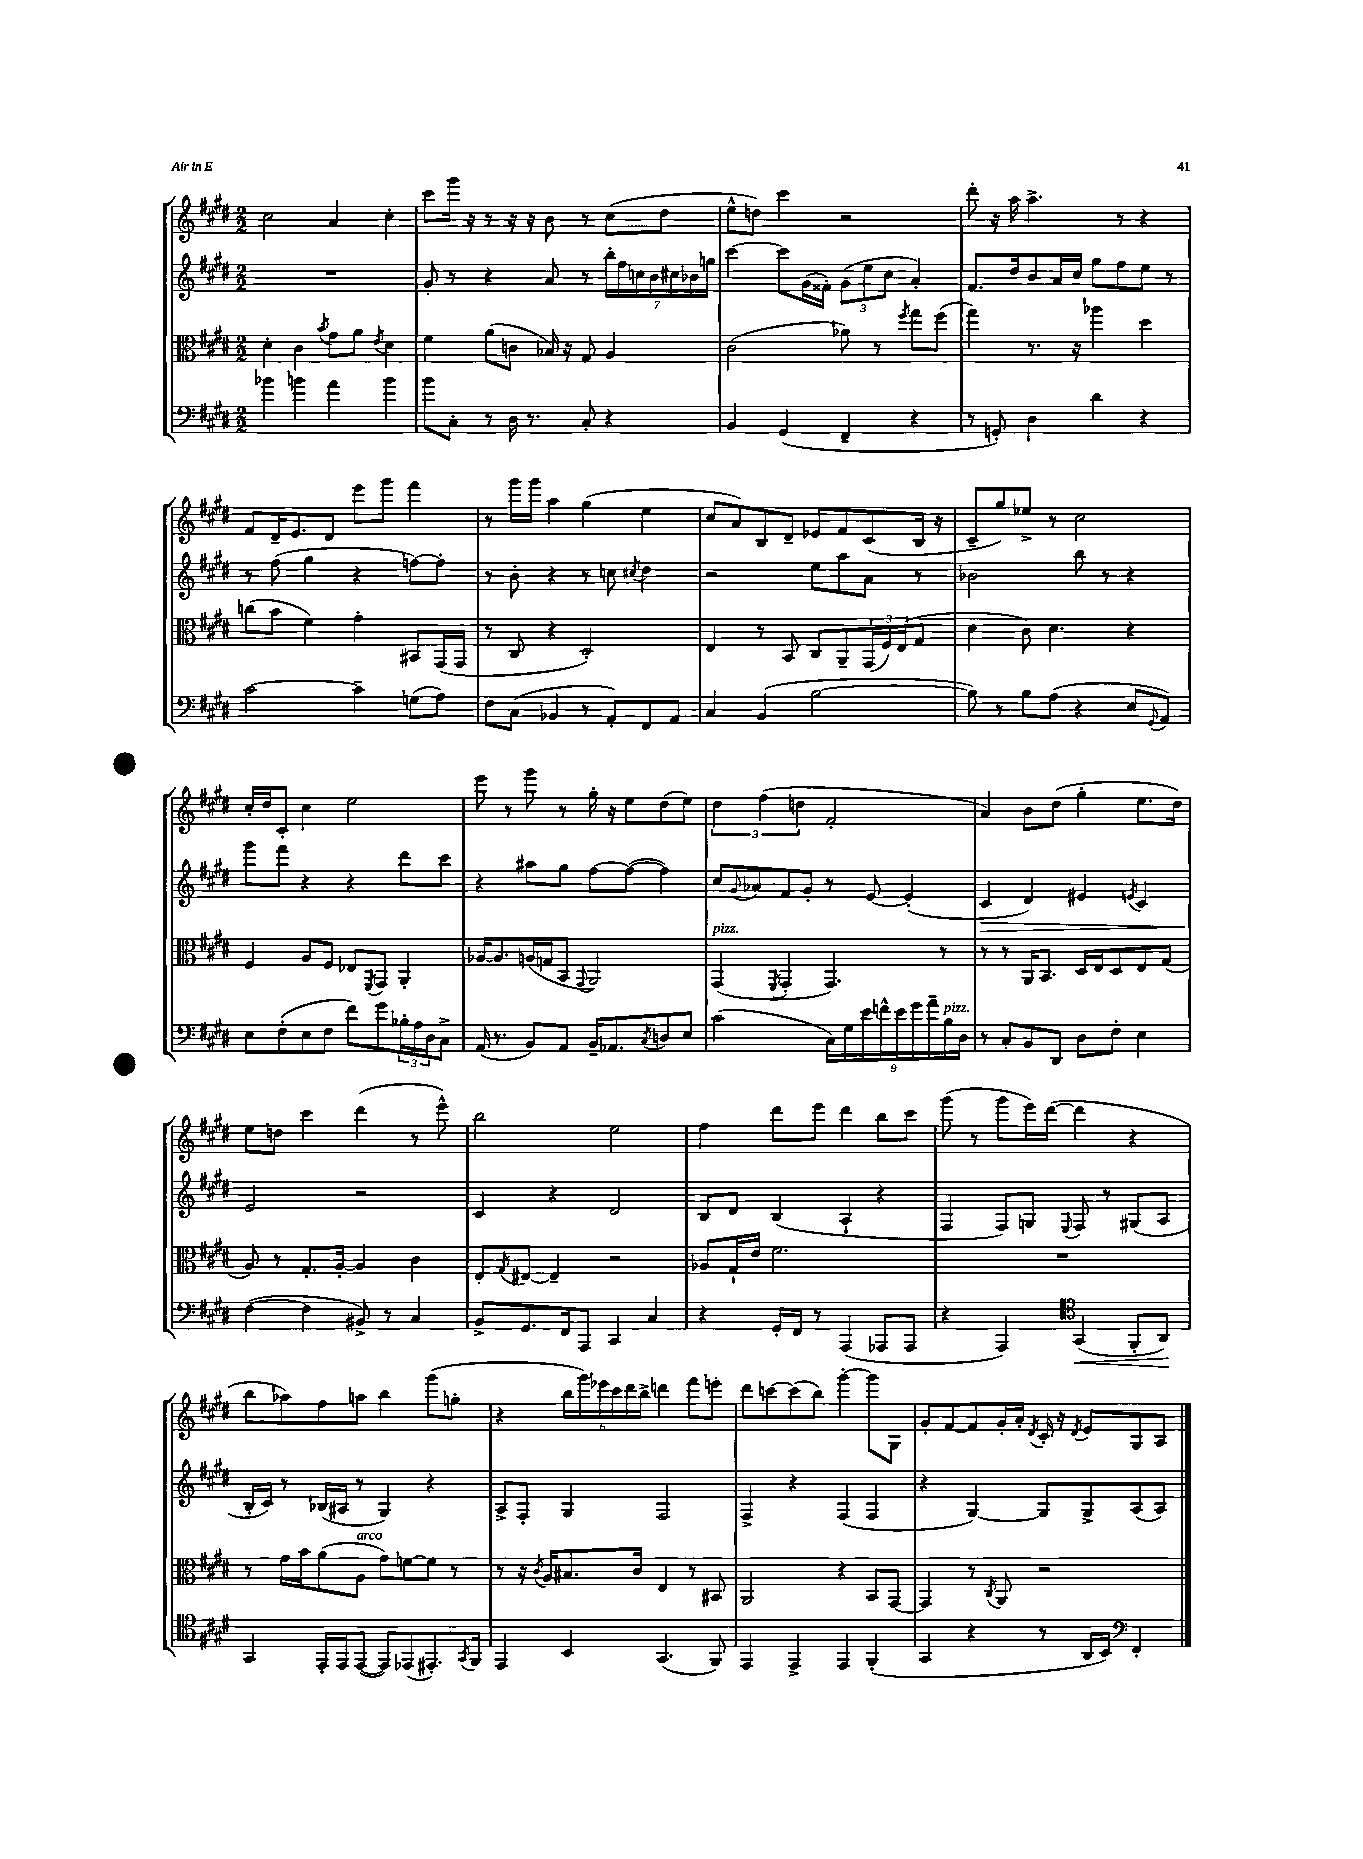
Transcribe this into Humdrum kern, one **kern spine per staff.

**kern	**dynam	**kern	**kern	**dynam	**kern
*part4	*part4	*part3	*part2	*part2	*part1
*staff4	*staff4	*staff3	*staff2	*staff2	*staff1
*clefF4	*	*clefC3	*clefG2	*	*clefG2
*k[f#c#g#d#]	*	*k[f#c#g#d#]	*k[f#c#g#d#]	*	*k[f#c#g#d#]
*M2/2	*	*M2/2	*M2/2	*	*M2/2
=2	=2	=2	=2	=2	=2
4b-X\	.	4d#'\	1r	.	2cc#\
4bn\	.	4c#\	.	.	.
.	.	8qb/	.	.	.
4a\	.	8g#\L	.	.	4a/
.	.	8a\J	.	.	.
.	.	8qe/	.	.	.
4b\	.	4d#\	.	.	4cc#'\
=3	=3	=3	=3	=3	=3
8b\L	.	4f#\	8g#'/	.	8ccc#\L
8C#'\J	.	.	8r	.	16ggg#\Jk
.	.	.	.	.	16r
8r	.	(8a\L	4r	.	8r
16D#\	.	8cn\J	.	.	16r
8.r	.	.	.	.	16r
.	.	16B-X/)	8a/	.	8b\
.	.	16r	.	.	.
8C#'/	.	8G#/	8r	.	8r
4r	.	4A/	28bb'\LL	.	(8cc#\L
.	.	.	28ff#\	.	.
.	.	.	28ccn\	.	.
.	.	.	28b\	.	.
.	.	.	.	.	8dd#\J
.	.	.	28cc#X\	.	.
.	.	.	28b-X\	.	.
.	.	.	28ggn\JJ	.	.
=4	=4	=4	=4	=4	=4
4BB/	.	(2c#\	[4ccc#\	.	8ee^^\L
.	.	.	.	.	8ddn\J)
(4GG#/	.	.	8ccc#\L]	.	4ccc#\
.	.	.	(16g#\L	.	.
.	.	.	16f##X'\JJ)	.	.
4FF#~/	.	8a-X\)	(12g#\L	.	2r
.	.	.	12ee\	.	.
.	.	8r	.	.	.
.	.	.	12cc#\J	.	.
.	.	8qff#/	.	.	.
4r	.	8gg#\L	4a'/)	.	.
.	.	(8ff#\J	.	.	.
=5	=5	=5	=5	=5	=5
8r	.	4gg#\)	8.f#/L	.	8ddd#'\
8GGn'/)	.	.	.	.	16r
.	.	.	16dd#/k	.	16aa\
4D#\	.	8.r	8b/	.	4.aa^\
.	.	.	16a/L	.	.
.	.	16r	16cc#/JJ	.	.
4d#\	.	4aa-X\	8gg#\L	.	.
.	.	.	8ff#\	.	8r
4r	.	4dd#\	8ee\J	.	4r
.	.	.	8r	.	.
!!LO:LB:g=z
=6	=6	=6	=6	=6	=6
[2c#\	.	(8ccn\L	8r	.	8f#/L
.	.	8b\J	(8ff#\	.	16d#~/K
.	.	.	.	.	8.e/
.	.	4f#\)	4gg#\	.	.
.	.	.	.	.	8d#/J
4c#~\]	.	4g#'\	4r	.	8eee\L
.	.	.	.	.	8ggg#\J
(8Gn\L	.	8BB#X/L	[8ffn\L)	.	4fff#\
8A\J)	.	(16GG#/L	8ff'\J]	.	.
.	.	16GG#/JJ	.	.	.
=7	=7	=7	=7	=7	=7
8F#\L	.	8r	8r	.	8r
(8C#\J	.	8C#/	8b'\	.	16ggg#\LL
.	.	.	.	.	16ggg#\JJ
4BB-X/	.	4r	4r	.	4aa\
8r	.	2D#'/)	8r	.	(4gg#\
8AA'/L)	.	.	8ccn\	.	.
.	.	.	8qcc#X/	.	.
8FF#/	.	.	4dd#\	.	4ee\
8AA/J	.	.	.	.	.
=8	=8	=8	=8	=8	=8
4C#/	.	4E/	2r	.	8cc#/L
.	.	.	.	.	8a/)
(4BB/	.	8r	.	.	8B/
.	.	8BB/	.	.	8d#~/J
[2B\	.	8C#/L	8ee\L	.	8e-X/L
.	.	8AA~/	8aa\	.	8f#/
.	.	(24GG#/L	8a\J	.	(8c#/
.	.	24F#/)	.	.	.
.	.	(24E/J	.	.	.
.	.	8G#/J	8r	.	16B/Jk
.	.	.	.	.	16r
=9	=9	=9	=9	=9	=9
8B\])	.	4d#\	2b-X\	.	8c#~/L
8r	.	.	.	.	8gg#/)
8B\L	.	8c#\)	.	.	8ee-X^/J
(8A\J	.	4.d#\	.	.	8r
4r	.	.	8bb\	.	2cc#\
.	.	.	8r	.	.
8E/L	.	4r	4r	.	.
8qqGG#/	.	.	.	.	.
8AA/J)	.	.	.	.	.
!!LO:LB:g=z
=10	=10	=10	=10	=10	=10
8E\L	.	4F#/	8ggg#\L	.	16cc#'/LL
.	.	.	.	.	16dd#/J
(8F#'\	.	.	8fff#\J	.	8c#'/J
8E\	.	8A/L	4r	.	4cc#\
8F#\J	.	8F#/J	.	.	.
8f#\L)	.	8E-X/L	4r	.	2ee\
.	.	8qFF#/	.	.	.
8g#\	.	8GG#/J	.	.	.
24B-X'\L	.	4AA'/	8ddd#\L	.	.
24A\	.	.	.	.	.
24D#\J	.	.	.	.	.
8C#^\J	.	.	8ccc#\J	.	.
=11	=11	=11	=11	=11	=11
(16AA/	.	[16A-X/KL	4r	.	8eee\
8.r	.	8.A-/]	.	.	.
.	.	.	.	.	8r
8BB/L)	.	(16An/L	8aa#X\L	.	8ggg#\
.	.	16Gn/J	.	.	.
8AA/J	.	8BB/J	8gg#\J	.	8r
.	.	8qqGG#/	.	.	.
16BB~/KL	.	2AA/)	[8ff#\L	.	16gg#'\
8.AA-X/	.	.	.	.	16r
.	.	.	(8ff#\J_	.	8ee\L
8qC#/	.	.	.	.	.
8Dn/	.	.	4ff#\])	.	(8dd#\
8E/J	.	.	.	.	8ee\J)
=12	=12	=12	=12	=12	=12
!	!	!LO:TX:a:i:t=pizz.	!	!	!
(2c#\	.	(4GG#/	8cc#/L	.	6dd#\
.	.	.	8qqg#/	.	.
.	.	.	8a-X/	.	.
.	.	.	.	.	(6ff#\
.	.	8qFF#/	.	.	.
.	.	4GG#'/	8f#/	.	.
.	.	.	.	.	6ddn\
.	.	.	8g#'/J	.	.
18C#\LL)	.	4.GG#/)	8r	.	2f#'/
18G#\	.	.	.	.	.
18e\	.	.	.	.	.
.	.	.	[8e/	.	.
18fn^^\	.	.	.	.	.
18e\	.	.	.	.	.
.	.	.	(4e'/]	.	.
18g#\	.	.	.	.	.
18a~\	.	.	.	.	.
.	.	8r	.	.	.
!LO:TX:a:i:t=pizz.	!	!	!	!	!
18B\	.	.	.	.	.
18D#\JJ	.	.	.	.	.
=13	=13	=13	=13	=13	=13
!	!	!	!	!LO:HP:b	!
8r	.	8r	4c#/	>	4a/)
8C#'/L	.	8r	.	.	.
8BB/	.	16AA/KL	4d#/)	.	8b\L
.	.	8.BB/J	.	.	.
8DD#/J	.	.	.	.	(8dd#\J
8D#\L	.	16D#/LL	4e#X/	.	4gg#'\
.	.	16E/J	.	.	.
8F#'\J	.	8D#/	.	.	.
.	.	.	8qen/	.	.
4E\	.	8E/	4c#/	.	8.ee\L
.	.	(8G#/J	.	.	.
.	.	.	.	.	16dd#\Jk)
!!LO:LB:g=z
=14	=14	=14	=14	=14	=14
([4F#\	.	8A/)	2e/	.	8ee\L
.	.	8r	.	.	8ddn\J
4F#\]	.	8.G#'/L	.	.	4ccc#\
.	.	[16A'/Jk	.	.	.
8BB#X^/)	.	4A/]	2r	]	(4ddd#\
8r	.	.	.	.	.
4C#/	.	4c#\	.	.	8r
.	.	.	.	.	8eee^^\)
=15	=15	=15	=15	=15	=15
8BB^/L	.	8E'/L	4c#/	.	2bb\
.	.	8qG#/	.	.	.
8.GG#/	.	[8E#X/J	.	.	.
.	.	4E#~/]	4r	.	.
16FF#/k	.	.	.	.	.
8AAA/J	.	.	.	.	.
4CC#/	.	2r	2d#/	.	2ee\
4C#/	.	.	.	.	.
=16	=16	=16	=16	=16	=16
4r	.	8A-X/L	8B/L	.	4ff#\
.	.	16G#`/L	8d#/J	.	.
.	.	16e/JJ	.	.	.
16GG#'/LL	.	2.f#\	(4B/	.	8ddd#\L
16FF#/JJ	.	.	.	.	.
8r	.	.	.	.	8eee\J
(4AAA/	.	.	4A`/	.	4ddd#\
8AAA-X/L	.	.	4r	.	8bb\L
8AAA-/J	.	.	.	.	8ccc#\J
=17	=17	=17	=17	=17	=17
4r	.	1r	4F#/	.	(8ggg#\
.	.	.	.	.	8r
4AAA/)	.	.	8F#/L)	.	8ggg#\L
.	.	.	8Gn/J	.	16eee\L)
.	.	.	.	.	([16ddd#\JJ
*clefC4	*	*	*	*	*
.	.	.	8qqE/	.	.
!	!LO:HP:b	!	!	!	!
(4GG#/	<	.	8F#/	.	4ddd#\]
.	.	.	8r	.	.
8FF#'/L	.	.	(8G#X/L	.	4r
8AA/J)	.	.	8A/J	.	.
.	[	.	.	.	.
!!LO:LB:g=z
=18	=18	=18	=18	=18	=18
4GG#/	.	8r	16B'/LL	.	8bb\L
.	.	.	16c#/JJ)	.	.
.	.	16g#\LL	8r	.	8aa-X\)
.	.	16b\J	.	.	.
16EE'/LL	.	(8a\	(16B-X/LL	.	8ff#\
16EE/J	.	.	16A#X/JJ	.	.
!	!	!LO:TX:a:i:t=arco	!	!	!
([8EE/J	.	8A\J	8r	.	8aan\J
8EE/L])	.	8g#\L)	4G#/)	.	4bb\
(8EE-X/	.	[8fn\	.	.	.
8.EE#X'/)	.	8f\J]	4r	.	(8ggg#\L
.	.	8r	.	.	8ggn'\J
8qGG#/	.	.	.	.	.
16FF#/Jk	.	.	.	.	.
=19	=19	=19	=19	=19	=19
4EE/	.	8r	8A^/L	.	4r
.	.	16r	8F#'/J	.	.
.	.	8qc#/	.	.	.
.	.	16A/KL	.	.	.
4BB/	.	8.B#X/	4G#/	.	24bb\LL
.	.	.	.	.	24ggg#\)
.	.	.	.	.	24eee-X\
.	.	.	.	.	24ccc#\
.	.	.	.	.	24ddd#\
.	.	16c#/Jk	.	.	.
.	.	.	.	.	24bb^\JJ
(4.GG#/	.	4E/	2F#/	.	4dddn\
.	.	8r	.	.	8fff#\L
8FF#/)	.	8BB#X/	.	.	8eeen'\J
=20	=20	=20	=20	=20	=20
4EE/	.	2AA/	4F#^/	.	8ddd#\L
.	.	.	.	.	[8cccn\
4EE^/	.	.	4r	.	(8ccc\]
.	.	.	.	.	8bb\J)
4EE/	.	4r	(4F#/	.	[4ggg#'\
(4FF#'/	.	8BB/L	4F#/	.	8ggg#\L]
.	.	[8GG#/J	.	.	8G#\J
=21	=21	=21	=21	=21	=21
4GG#/	.	4GG#/]	4r	.	8g#'/L
.	.	.	.	.	[8f#/
4r	.	8r	[4G#/)	.	8f#/]
.	.	8qC#/	.	.	.
.	.	8AA/	.	.	16g#'/L
.	.	.	.	.	16a'/JJ
.	.	.	.	.	8qd#/
8r	.	2r	8G#/L]	.	16c#'/
.	.	.	.	.	16r
.	.	.	.	.	8qd#/
16AA/LL	.	.	8G#^/	.	8e/L
16BB/JJ)	.	.	.	.	.
*clefF4	*	*	*	*	*
4FF#'/	.	.	(8A/	.	8G#/
.	.	.	8A/J)	.	8A/J
==	==	==	==	==	==
*-	*-	*-	*-	*-	*-
